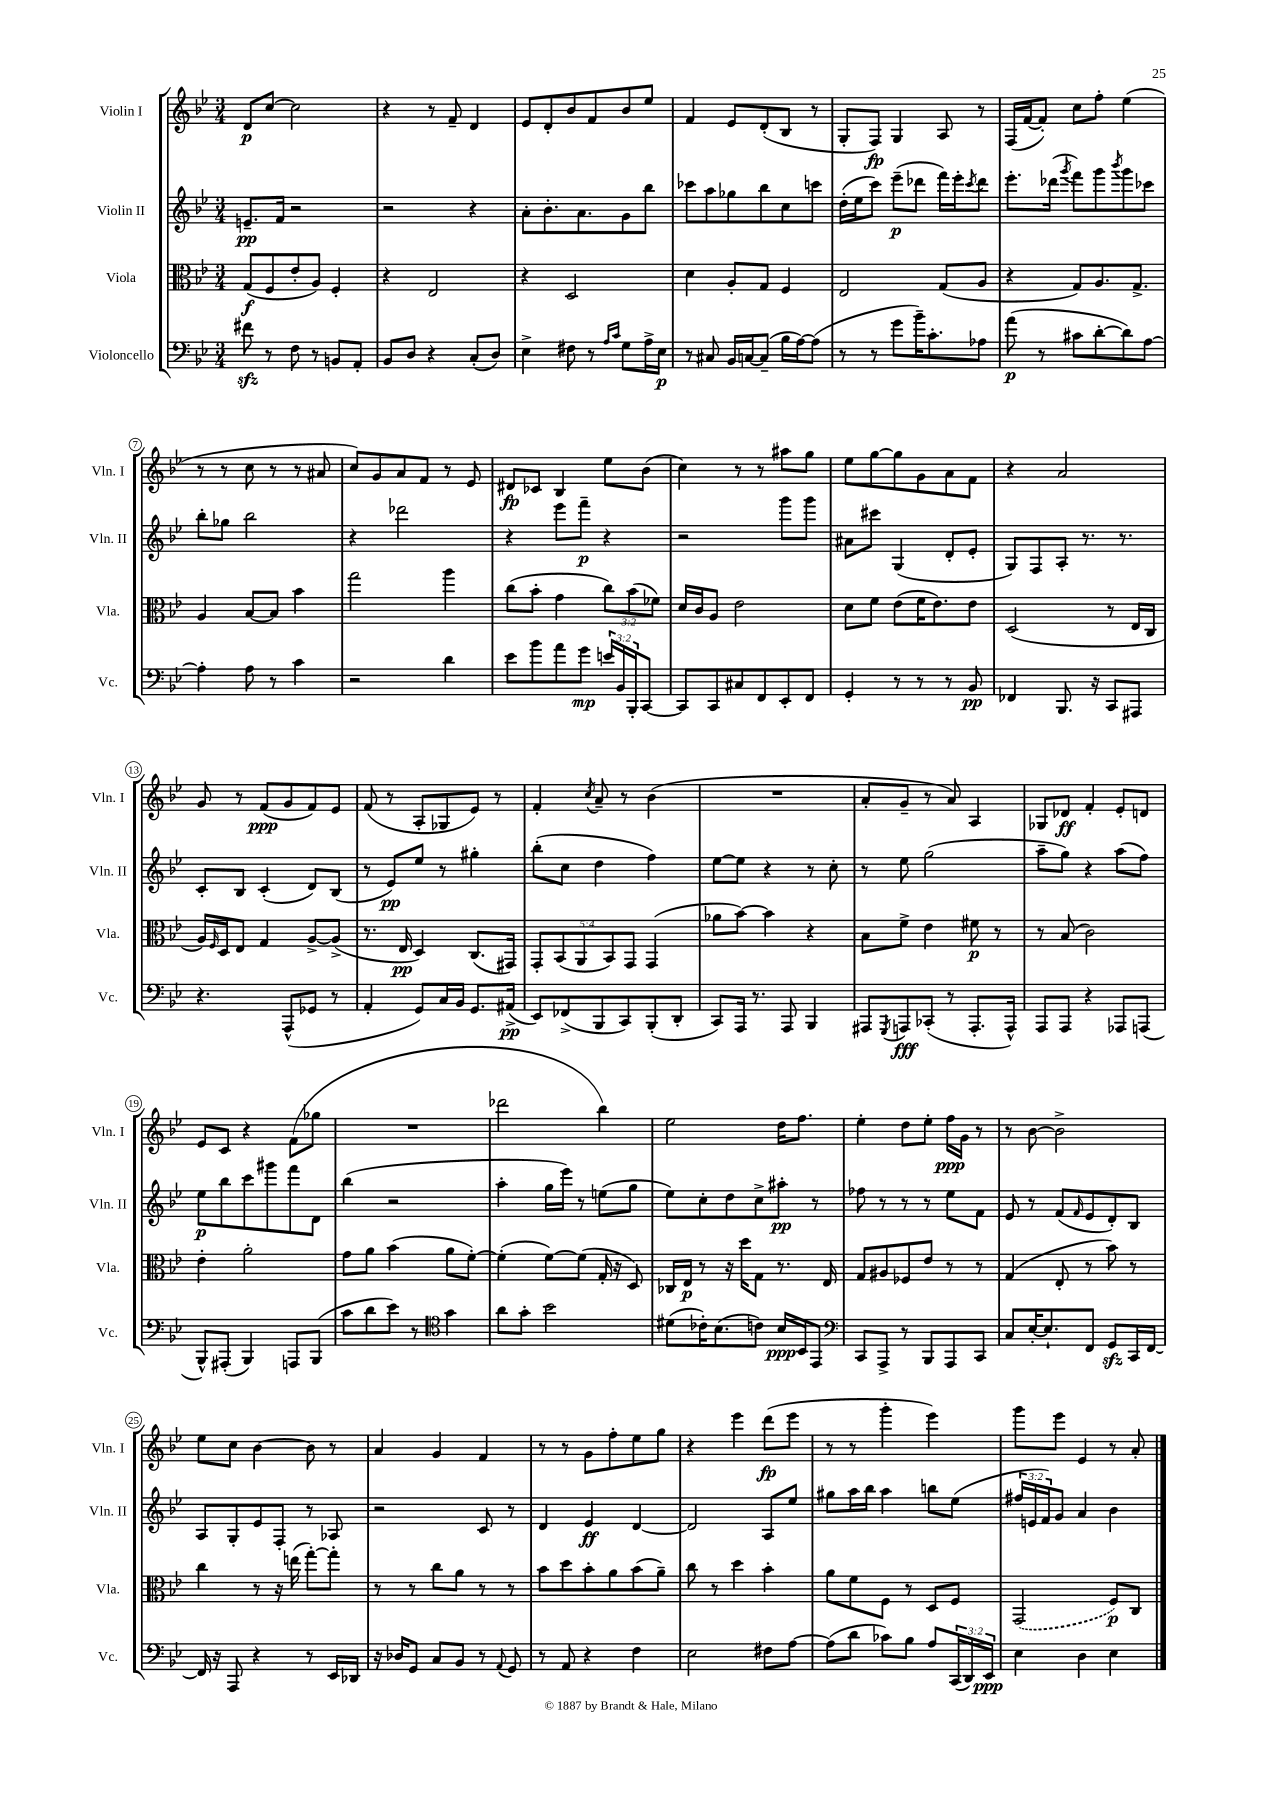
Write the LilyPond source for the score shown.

<<
\new StaffGroup <<
\new Staff = "s0" \with { instrumentName = "Violin I" shortInstrumentName = "Vln. I" } {
    \clef treble \key bes \major \numericTimeSignature \time 3/4
    d'8\p c''8~ c''2 |
    r4 r8 f'8-- d'4 |
    ees'8 d'8-. bes'8 f'8 bes'8 ees''8 |
    f'4 ees'8 d'8-.( bes8 r8 |
    g8-. f8\fp) g4 a8 r8 |
    f16( f'16~ f'8-.) c''8 f''8-. ees''4( |
    r8 r8 c''8 r8 r8 ais'8 |
    c''8) g'8 a'8 f'8 r8 ees'8 |
    dis'8\fp ces'8 bes4 ees''8 bes'8( |
    c''4) r8 r8 ais''8 g''8 |
    ees''8 g''8~ g''8 g'8 a'8 f'8 |
    r4 a'2 |
    g'8 r8 f'8\ppp( g'8 f'8) ees'8 |
    f'8( r8 a8-. ges8 ees'8) r8 |
    f'4-. \acciaccatura { c''8 } a'8-- r8 bes'4( |
    R2. |
    a'8-. g'8-- r8 a'8) a4 |
    ges8 des'8\ff f'4-. ees'8-. d'8 |
    ees'8 c'8 r4 f'8( ges''8 |
    R2. |
    des'''2 bes''4) |
    ees''2 d''16 f''8. |
    ees''4-. d''8 ees''8-. f''16\ppp g'16 r8 |
    r8 bes'8~ bes'2-> |
    ees''8 c''8 bes'4~ bes'8 r8 |
    a'4 g'4 f'4 |
    r8 r8 g'8 f''8-. ees''8 g''8 |
    r4 ees'''4 d'''8\fp( ees'''8 |
    r8 r8 g'''4-. ees'''4) |
    g'''8 ees'''8 ees'4 r8 a'8-. \bar "|." |
}
\new Staff = "s1" \with { instrumentName = "Violin II" shortInstrumentName = "Vln. II" } {
    \clef treble \key bes \major \numericTimeSignature \time 3/4 \override Staff.TupletNumber.text = #tuplet-number::calc-fraction-text
    e'8.--\pp f'16 r2 |
    r2 r4 |
    a'8-. bes'8.-. a'8. g'8 bes''8 |
    ces'''8 a''8 ges''8 bes''8 c''8 c'''8 |
    d''16-.( ees''16 c'''8) ees'''8--\p( des'''8 f'''16) ees'''16-. \acciaccatura { c'''8 } des'''8 |
    ees'''8.-. des'''16( \acciaccatura { g'''8 } f'''8) g'''8 \acciaccatura { bes'''8 } g'''8 ces'''8 |
    bes''8-. ges''8 bes''2 |
    r4 des'''2 |
    r4 ees'''8 f'''8--\p r4 |
    r2 g'''8 g'''8 |
    ais'8 cis'''8 g4( d'8-. ees'8-. |
    g8) f8 a8-. r8. r8. |
    c'8-. bes8 c'4-.( d'8) bes8( |
    r8 ees'8\pp) ees''8 r8 gis''4-. |
    bes''8-.( c''8 d''4 f''4) |
    ees''8~ ees''8 r4 r8 c''8-. |
    r8 ees''8 g''2( |
    a''8-- g''8) r4 a''8( f''8) |
    ees''8\p bes''8 c'''8 gis'''8 f'''8 d'8 |
    bes''4( r2 |
    a''4-. g''16 ees'''16) r8 e''8( g''8 |
    ees''8) c''8-. d''8 c''8-> ais''8-.\pp r8 |
    fes''8 r8 r8 r8 ees''8 f'8 |
    ees'8 r8 f'8( \grace { f'16 } ees'8 d'8-.) bes8 |
    a8 g8-. ees'8 f8-. r8 aes8 |
    r2 c'8 r8 |
    d'4 ees'4\ff d'4~ |
    d'2 a8 ees''8 |
    gis''8 a''16 bes''16 a''4 b''8 ees''8( |
    \tuplet 3/2 { fis''16 e'16 f'16) } g'8 a'4 bes'4 \bar "|." |
}
\new Staff = "s2" \with { instrumentName = "Viola" shortInstrumentName = "Vla." } {
    \clef alto \key bes \major \numericTimeSignature \time 3/4 \override Staff.TupletNumber.text = #tuplet-number::calc-fraction-text
    g8\f( f8 ees'8-. a8) f4-. |
    r4 ees2 |
    r4 d2 |
    d'4 a8-. g8 f4 |
    ees2 g8( a8 |
    r4 g8) a8. g8.-> |
    a4 bes8~ bes8 bes'4 |
    g''2 a''4 |
    c''8( bes'8-. g'4 \tuplet 3/2 { c''8) bes'8( fes'8) } |
    d'16 c'16 a8 ees'2 |
    d'8 f'8 ees'8( f'16 ees'8.) ees'8 |
    d2( r8 ees16 c16 |
    a16) \grace { f16 } d16 ees8 g4 a8~-> a8->( |
    r8. ees16\pp d4) c8.( gis,16) |
    \tuplet 5/4 { g,8-. bes,8( a,8 bes,8) g,8 } g,4( |
    aes'8 bes'8~) bes'4 r4 |
    bes8 f'8-> ees'4 fis'8\p r8 |
    r8 bes8( c'2) |
    ees'4-. a'2-. |
    g'8 a'8 bes'4( a'8 f'8~-.) |
    f'4-.( f'8~) f'8( g16-. r16 d8) |
    ces16 ees16\p r8 r16 d''16 g8 r8. ees16 |
    g8 ais8 fes8 ees'8 r8 r8 |
    g4( ees8-. r8 bes'8) r8 |
    c''4 r8 r16 e''16( g''8~-.) g''8-. |
    r8 r8 c''8 a'8 r8 r8 |
    bes'8 d''8 bes'8-. a'8 bes'8( a'8--) |
    c''8 r8 d''4 bes'4-. |
    a'8 f'8 f8 r8 d8 f8 |
    \once \slurDashed g,2( f8\p) c8 \bar "|." |
}
\new Staff = "s3" \with { instrumentName = "Violoncello" shortInstrumentName = "Vc." } {
    \clef bass \key bes \major \numericTimeSignature \time 3/4 \override Staff.TupletNumber.text = #tuplet-number::calc-fraction-text
    fis'8\sfz r8 f8 r8 b,8 a,8-. |
    bes,8 d8 r4 c8-.( d8) |
    ees4-> fis8 r8 \grace { a16 c'16 } g8 a16-> ees16\p |
    r8 cis8 bes,16 c16~ c8--( bes16 a16~) a8( |
    r8 r8 g'8 bes'16--) c'8.-. aes8 |
    a'8\p( r8 cis'8 d'8~-. d'8) a8~ |
    a4-. a8 r8 c'4 |
    r2 d'4 |
    ees'8 bes'8 a'8 g'8\mp \tuplet 3/2 { e'16 bes,16 bes,,16-. } c,8~ |
    c,8 c,8 cis8 f,8 ees,8-. f,8 |
    g,4-. r8 r8 r8 bes,8\pp |
    fes,4 bes,,8. r16 c,8 ais,,8 |
    r4. a,,8-^( ges,8 r8 |
    a,4-. g,8) c16 bes,16 g,8. ais,16->\pp( |
    ees,8) fes,8->( bes,,8 c,8) bes,,8-.( d,8-. |
    c,8) a,,16 r8. a,,8 bes,,4 |
    ais,,8 \acciaccatura { g,,8 } a,,8\fff ces,8-.( r8 a,,8.-. a,,16-^) |
    a,,8 a,,8 r4 aes,,8 a,,8( |
    bes,,8-^) ais,,8-.( bes,,4) a,,8 bes,,8( |
    c'8 d'8 ees'8) r8 \clef tenor g'4 |
    a'8 g'8-. bes'2 |
    dis'8( ces'16-.) bes8.( c'8) bes16\ppp bes,16 ees,8 |
    \clef bass c,8 a,,8-> r8 bes,,8 a,,8 c,8 |
    c8 ees16~-. ees8.-! f,8 g,8\sfz c,16 f,16~ |
    f,16 r16 a,,8 r4 r8 ees,16 des,16 |
    r16 des16 g,8 c8 bes,8 r8 \appoggiatura { a,8 } g,8 |
    r8 a,8 r4 f4 |
    ees2 fis8 a8~ |
    a8( d'8 ces'8) bes8 a8 \tuplet 3/2 { c,16( d,16) ees,16\ppp } |
    ees4 d4 ees4 \bar "|." |
}
>>
>>
\layout { \context { \Score \override BarNumber.stencil = #(make-stencil-circler 0.1 0.3 ly:text-interface::print) } }
